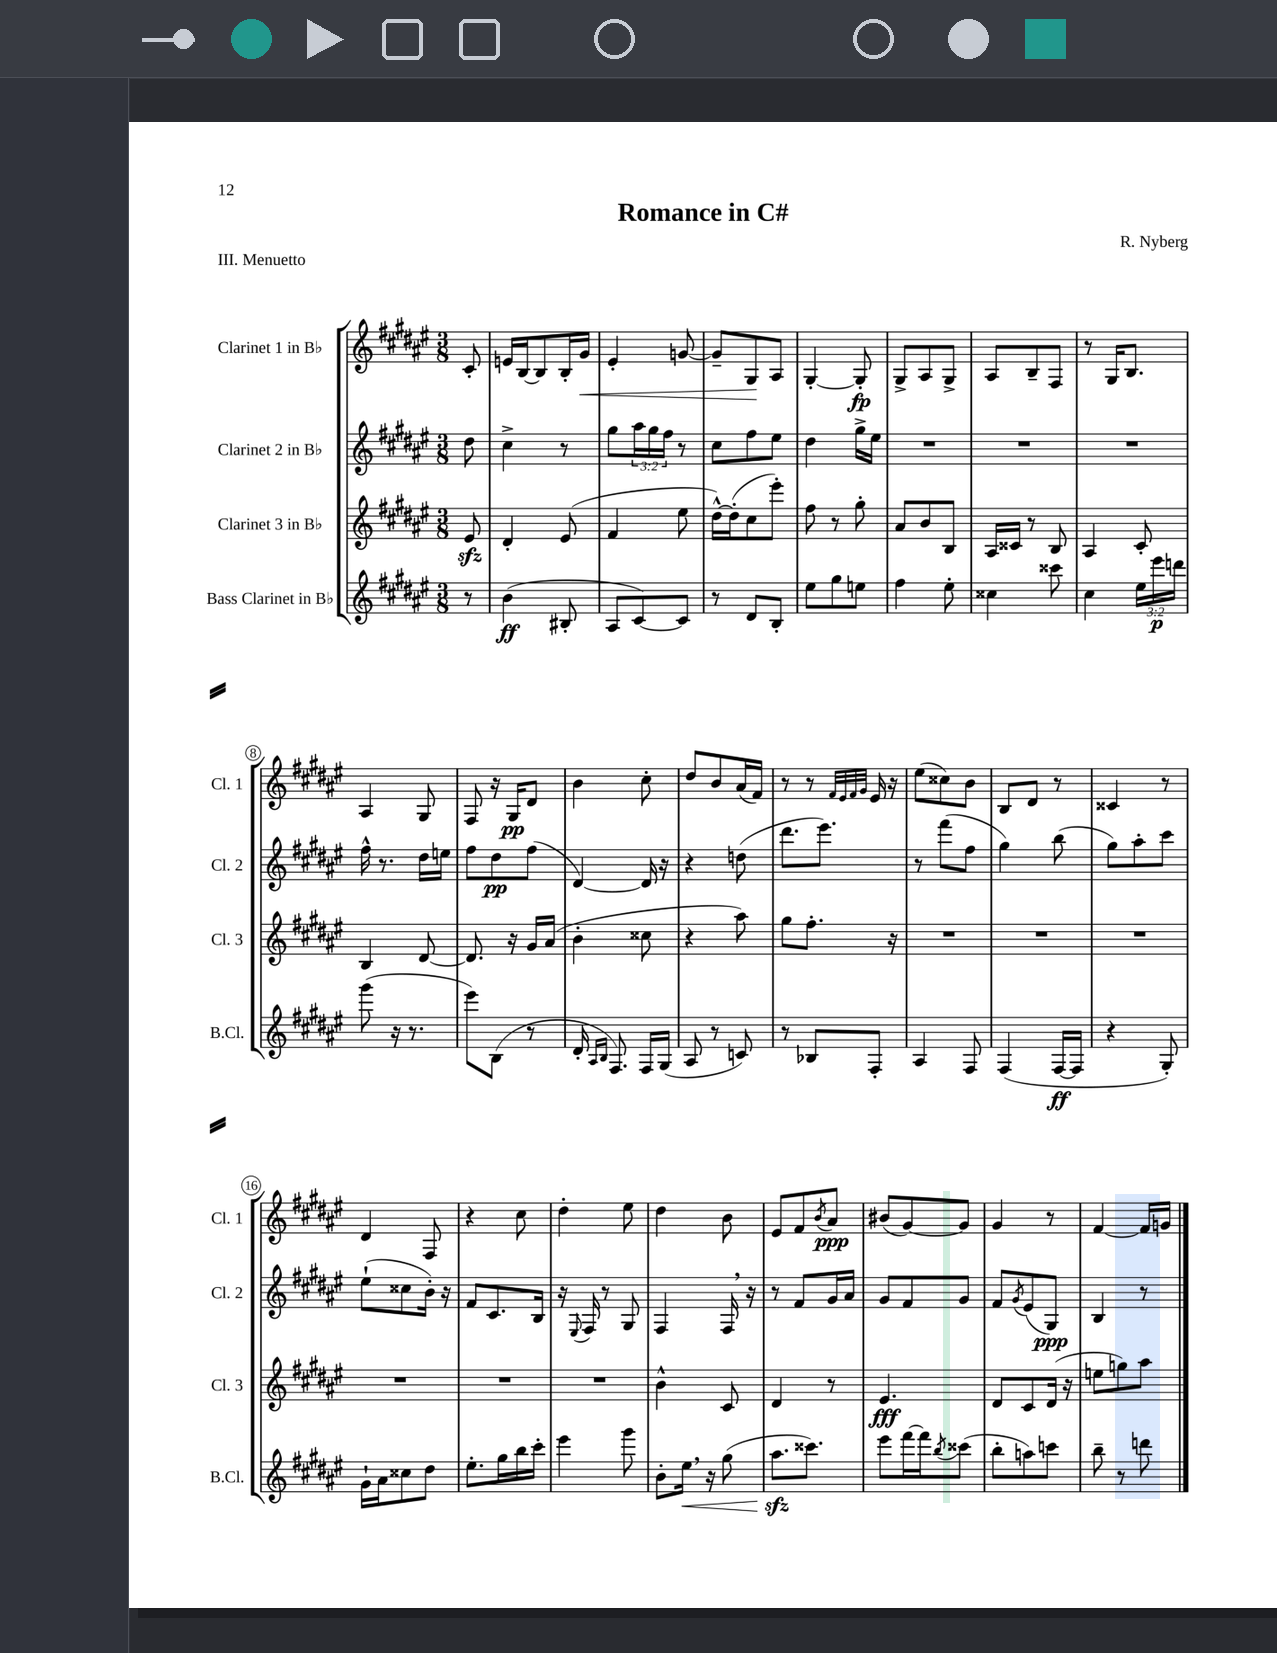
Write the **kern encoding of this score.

**kern	**dynam	**kern	**dynam	**kern	**dynam	**kern	**dynam
*part4	*part4	*part3	*part3	*part2	*part2	*part1	*part1
*staff4	*staff4	*staff3	*staff3	*staff2	*staff2	*staff1	*staff1
*I"Bass Clarinet in B♭	*	*I"Clarinet 3 in B♭	*	*I"Clarinet 2 in B♭	*	*I"Clarinet 1 in B♭	*
*I'B.Cl.	*	*I'Cl. 3	*	*I'Cl. 2	*	*I'Cl. 1	*
*clefG2	*	*clefG2	*	*clefG2	*	*clefG2	*
*k[f#c#g#d#a#e#]	*	*k[f#c#g#d#a#e#]	*	*k[f#c#g#d#a#e#]	*	*k[f#c#g#d#a#e#]	*
*M3/8	*	*M3/8	*	*M3/8	*	*M3/8	*
=	=	=	=	=	=	=	=
8r	.	8e#zz/	.	8dd#\	.	8c#'/	.
=1	=1	=1	=1	=1	=1	=1	=1
(4b\	ff	4d#'/	.	4cc#^\	.	16en/LL	.
.	.	.	.	.	.	[16B/J	.
.	.	.	.	.	.	8B/]	.
8B#X'/	.	(8e#/	.	8r	.	16B'/L	.
!	!	!	!	!	!	!	!LO:HP:b
.	.	.	.	.	.	16g#/JJ	<
=2	=2	=2	=2	=2	=2	=2	=2
8A#/L	.	4f#/	.	8gg#\L	.	4e#'/	.
[8c#/)	.	.	.	24aa#\L	.	.	.
.	.	.	.	24gg#\	.	.	.
.	.	.	.	24ff#\JJ	.	.	.
8c#/J]	.	8ee#\	.	8r	.	[8gn/	.
=3	=3	=3	=3	=3	=3	=3	=3
8r	.	[16dd#^^\LL)	.	8cc#\L	.	8g~/L]	.
.	.	(16dd#'\J]	.	.	.	.	.
8d#/L	.	8cc#\	.	8ff#\	.	8G#/	.
8B'/J	.	8eee#'\J)	.	8ee#\J	.	8A#/J	[
=4	=4	=4	=4	=4	=4	=4	=4
8ee#\L	.	8ff#\	.	4dd#\	.	[4G#'/	.
8gg#\	.	8r	.	.	.	.	.
8een\J	.	8gg#'\	.	16gg#^\LL	.	8G#'/]	fp
.	.	.	.	16ee#\JJ	.	.	.
=5	=5	=5	=5	=5	=5	=5	=5
4ff#\	.	8a#/L	.	4.r	.	8G#^/L	.
.	.	8b/	.	.	.	8A#/	.
8ee#'\	.	8B/J	.	.	.	8G#^/J	.
=6	=6	=6	=6	=6	=6	=6	=6
4cc##X\	.	16A#/LL	.	4.r	.	8A#/L	.
.	.	16c##X/JJ	.	.	.	.	.
.	.	8r	.	.	.	8B~/	.
8ccc##X\	.	8B/	.	.	.	8F#/J	.
=7	=7	=7	=7	=7	=7	=7	=7
4cc#\	.	4A#/	.	4.r	.	8r	.
.	.	.	.	.	.	16G#/KL	.
.	.	.	.	.	.	8.B/J	.
24ee#\LL	.	8c#'/	.	.	.	.	.
24eee#\	p	.	.	.	.	.	.
24dddn\JJ	.	.	.	.	.	.	.
!!LO:LB:g=z
=8	=8	=8	=8	=8	=8	=8	=8
(8ggg#\	.	4B/	.	16ff#^^\	.	4A#/	.
.	.	.	.	8.r	.	.	.
16r	.	.	.	.	.	.	.
8.r	.	.	.	.	.	.	.
.	.	[8d#/	.	16dd#\LL	.	8G#/	.
.	.	.	.	16een\JJ	.	.	.
=9	=9	=9	=9	=9	=9	=9	=9
8eee#\L)	.	8.d#/]	.	8ff#\L	.	8F#/	.
(8B\J	.	.	.	8dd#\	pp	16r	.
.	.	16r	.	.	.	16G#/KL	pp
8r	.	16g#/LL	.	(8ff#\J	.	8d#/J	.
.	.	(16a#/JJ	.	.	.	.	.
=10	=10	=10	=10	=10	=10	=10	=10
16d#'/	.	4b'\	.	[4d#/)	.	4b\	.
16qqA#/LL	.	.	.	.	.	.	.
16qqB/JJ	.	.	.	.	.	.	.
8.F#/)	.	.	.	.	.	.	.
16F#/LL	.	8cc##X\	.	16d#/]	.	8cc#'\	.
(16G#/JJ	.	.	.	16r	.	.	.
=11	=11	=11	=11	=11	=11	=11	=11
8A#/	.	4r	.	4r	.	8dd#/L	.
8r	.	.	.	.	.	8b/	.
8cn/)	.	8aa#\)	.	(8ddn\	.	(16a#/L	.
.	.	.	.	.	.	16f#/JJ)	.
=12	=12	=12	=12	=12	=12	=12	=12
8r	.	8gg#\L	.	8.ddd#\L	.	8r	.
8B-X/L	.	8.ff#'\J	.	.	.	8r	.
.	.	.	.	8.eee#\J)	.	.	.
.	.	.	.	.	.	32qqf#/LLL	.
.	.	.	.	.	.	32qqe#/	.
.	.	.	.	.	.	32qqf#/	.
.	.	.	.	.	.	32qqg#/JJJ	.
8F#'/J	.	.	.	.	.	16e#/	.
.	.	16r	.	.	.	16r	.
=13	=13	=13	=13	=13	=13	=13	=13
4A#/	.	4.r	.	8r	.	(8ee#\L	.
.	.	.	.	(8fff#\L	.	8cc##X\)	.
8F#/	.	.	.	8ff#\J	.	8b\J	.
=14	=14	=14	=14	=14	=14	=14	=14
(4F#/	.	4.r	.	4gg#\)	.	8B/L	.
.	.	.	.	.	.	8d#/J	.
[16F#/LL	ff	.	.	(8bb\	.	8r	.
16F#/JJ]	.	.	.	.	.	.	.
=15	=15	=15	=15	=15	=15	=15	=15
4r	.	4.r	.	8gg#\L)	.	4c##X/	.
.	.	.	.	8aa#'\	.	.	.
8G#'/)	.	.	.	8ccc#\J	.	8r	.
!!LO:LB:g=z
=16	=16	=16	=16	=16	=16	=16	=16
16g#`\LL	.	4.r	.	(8ee#`\L	.	4d#/	.
16a#\J	.	.	.	.	.	.	.
8cc##X\	.	.	.	8cc##X\	.	.	.
8dd#\J	.	.	.	16b'\Jk)	.	8F#/	.
.	.	.	.	16r	.	.	.
=17	=17	=17	=17	=17	=17	=17	=17
8.ee#'\L	.	4.r	.	8f#/L	.	4r	.
.	.	.	.	8.c#/	.	.	.
16gg#\L	.	.	.	.	.	.	.
16bb\	.	.	.	.	.	8cc#\	.
16ccc#'\JJ	.	.	.	16B/Jk	.	.	.
=18	=18	=18	=18	=18	=18	=18	=18
4eee#\	.	4.r	.	16r	.	4dd#'\	.
.	.	.	.	8qqE#/	.	.	.
.	.	.	.	16F#/	.	.	.
.	.	.	.	8r	.	.	.
8ggg#\	.	.	.	8G#/	.	8ee#\	.
=19	=19	=19	=19	=19	=19	=19	=19
8b'\L	.	4b^^\	.	4F#/	.	4dd#\	.
!	!LO:HP:b	!	!	!	!	!	!
16ee#,\Jk	<	.	.	.	.	.	.
16r	.	.	.	.	.	.	.
(8gg#\	.	8c#/	.	16F#,/	.	8b\	.
.	.	.	.	16r	.	.	.
=20	=20	=20	=20	=20	=20	=20	=20
8.aa#zz\L	.	4d#/	.	8r	.	8e#/L	.
.	.	.	.	8f#/L	.	8f#/	.
8.ccc##X\J)	[	.	.	.	.	.	.
.	.	.	.	.	.	8qb/	.
.	.	8r	.	16g#/L	.	8a#/J	ppp
.	.	.	.	16a#/JJ	.	.	.
=21	=21	=21	=21	=21	=21	=21	=21
8eee#\L	.	4.e#/	fff	8g#/L	.	(8b#X/L	.
[16fff#\L	.	.	.	8f#/	.	[8g#/)	.
16fff#\J]	.	.	.	.	.	.	.
8qbb/	.	.	.	.	.	.	.
(8ccc##X\J	.	.	.	8g#/J	.	8g#/J]	.
=22	=22	=22	=22	=22	=22	=22	=22
8bb'\L	.	8d#/L	.	8f#/L	.	4g#/	.
.	.	.	.	8qg#/	.	.	.
8aan\)	.	8c#/	.	(8e#/	.	.	.
8cccn\J	.	(16d#/Jk	.	8G#/J)	ppp	8r	.
.	.	16r	.	.	.	.	.
=23	=23	=23	=23	=23	=23	=23	=23
8bb~\	.	8een\L	.	4B/	.	[4f#/	.
8r	.	8ggn\)	.	.	.	.	.
8dddn\	.	8aa#\J	.	8r	.	16f#/LL]	.
.	.	.	.	.	.	16gn/JJ	.
==	==	==	==	==	==	==	==
*-	*-	*-	*-	*-	*-	*-	*-
